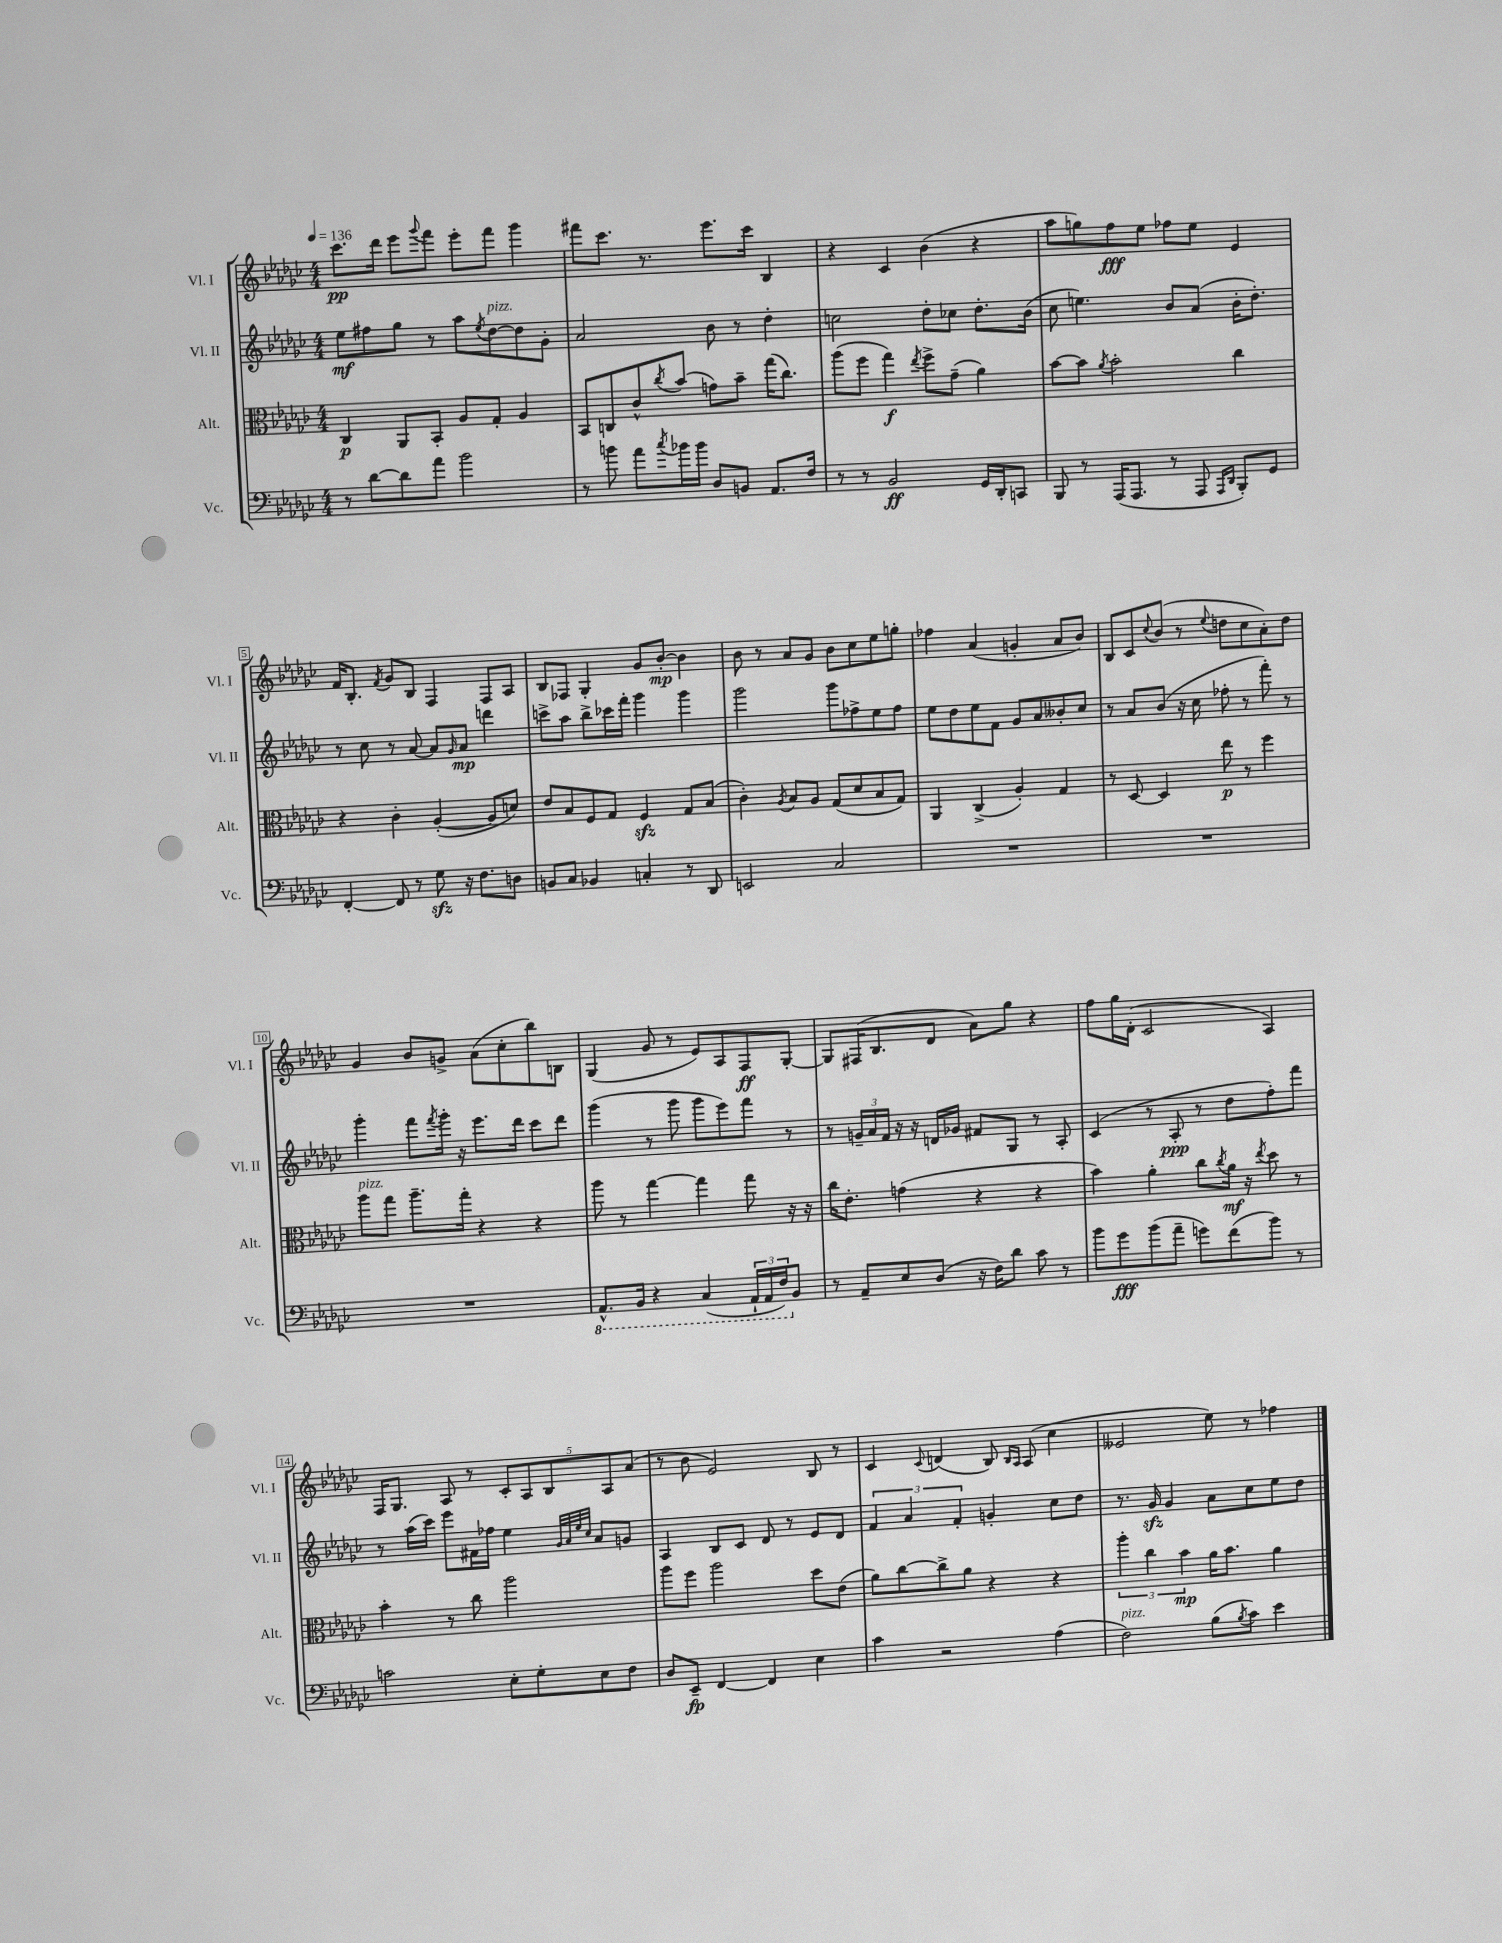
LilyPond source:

<<
\new StaffGroup <<
\new Staff = "s0" \with { instrumentName = "Vl. I" shortInstrumentName = "Vl. I" } {
    \clef treble \key ges \major \numericTimeSignature \time 4/4 \tempo 4 = 136
    ces'''8.\pp des'''16 ees'''8 \appoggiatura { ges'''8 } f'''8 ees'''8-. f'''8 ges'''4 |
    fis'''8 ces'''8. r8. ees'''8. ces'''16 bes4 |
    r4 ces'4 bes'4( r4 |
    aes''8 g''8) f''8\fff ees''8 fes''8 ees''8 ees'4 |
    f'16 bes8.-. \acciaccatura { f'8 } ges'8 bes8 f4 f8 aes8 |
    bes8 fes8 ges4-. ges'8 bes'8~-.\mp bes'4 |
    bes'8 r8 aes'8 ges'8 bes'8 ces''8 ees''8 g''8-. |
    fes''4 aes'4( g'4-. aes'8 bes'8) |
    bes8 ces'8 \appoggiatura { ces''8 } bes'8( r8 \appoggiatura { ees''8 } d''8 ces''8 aes'8-.) d''8 |
    ges'4 bes'8 g'8-> aes'8( ces''8-. bes''8) b8 |
    ges4( ges'8 r8 ees'8) aes8 f8\ff ges8~-. |
    ges8 fis16( bes8. des'8 aes'8) ges''8 r4 |
    f''8 ges''16 des'16-.( ces'2 aes4) |
    f16 ges8. aes8 r8 \tuplet 5/4 { ces'8-. aes8 bes8 aes8 aes'8( } |
    r8 bes'8 ees'2) bes8 r8 |
    ces'4 \appoggiatura { ces'8 } d'4( bes8) \grace { bes16 aes16 } aes8( ces''4 |
    eeses'2 ees''8) r8 fes''4 \bar "|." |
}
\new Staff = "s1" \with { instrumentName = "Vl. II" shortInstrumentName = "Vl. II" } {
    \clef treble \key ges \major \numericTimeSignature \time 4/4
    ees''8\mf fis''8 ges''8 r8 aes''8 \acciaccatura { ees''8 } des''8~^\markup { \italic "pizz." } des''8 ges'8-. |
    aes'2 bes'8 r8 des''4-. |
    c''2 des''8-. ces''8 des''8.-. bes'16( |
    ces''8 e''4.) bes'8 aes'8( bes'16-. des''8.-.) |
    r8 ces''8 r8 aes'8~ aes'8 \grace { ges'16 } aes'8\mp d'''4 |
    c'''8-> aes''8 bes''8-> ces'''16 f'''16-. ges'''4 ges'''4 |
    ges'''2 ges'''8 fes''8-> ees''8 fes''8 |
    ees''8 des''8 ees''8 f'8 ges'8 aes'8 beses'8-. ces''8 |
    r8 aes'8 bes'8( r16 ces''16 fes''8-. r8 f'''8-.) r8 |
    ges'''4-. f'''8 \acciaccatura { f'''8 } ges'''16-. r16 ees'''8. des'''16 ces'''8 des'''8 |
    ges'''4( r8 ges'''8 ges'''8 ees'''8) f'''8 r8 |
    r8 \tuplet 3/2 { g'16-- aes'16 f'16 } r16 r16 d'16 ges'16 fis'8 ges8 r8 aes8-. |
    ces'4( r8 aes8-.\ppp r8 des''8 f''8-.) f'''8 |
    r8 aes''16( ces'''16) ees'''8 fis'16 fes''16 ees''4 \grace { ges'32 aes'32 ees''32 ces''32 } aes'8 g'8 |
    aes4 bes8 ces'8 des'8 r8 ees'8 des'8 |
    \tuplet 3/2 { f'4 aes'4 f'4-. } g'4-. ces''8 des''8 |
    r8. ges'16\sfz ges'4 aes'8 ces''8 ees''8 des''8 \bar "|." |
}
\new Staff = "s2" \with { instrumentName = "Alt." shortInstrumentName = "Alt." } {
    \clef alto \key ges \major \numericTimeSignature \time 4/4
    ces4\p aes,8 bes,8-. aes8 ges8-. aes4 |
    bes,8 c8 ces'8-^ \acciaccatura { ces''8 } bes'8( g'8) bes'8-- ges''16( ces''8.) |
    aes''8( f''8 ges''4\f) \acciaccatura { ees''8 } f''8-> ges'8--( aes'4) |
    bes'8~ bes'8 \acciaccatura { aes'8 } bes'2-. ces''4 |
    r4 ces'4-. aes4~-.( aes8 d'8) |
    ees'8 bes8 f8 ges8 f4\sfz ges8 bes8( |
    ces'4-.) \acciaccatura { aes8 } bes8 aes8 ges8( des'8 bes8 ges8) |
    aes,4 ces4->( aes4-.) ges4 |
    r8 des8~ des4 ees''8\p r8 f''4 |
    aes''8^\markup { \italic "pizz." } ges''8 aes''8.-- ges''16-. r4 r4 |
    aes''8 r8 ges''4~ ges''4 ges''8 r16 r16 |
    ces''16 ees'8.-. g'4( r4 r4 |
    bes'4) aes'4-. ces''8 \acciaccatura { ces''8 } aes'16\mf r16 \acciaccatura { ees''8 } des''8 r8 |
    bes'4-. r8 ces''8 aes''2 |
    aes''8 f''8 aes''2 des''8 ees'8( |
    aes'8) ces''8~ ces''8-> aes'8 r4 r4 |
    \tuplet 3/2 { aes''4-. ces''4 bes'4\mp } aes'16 bes'8. aes'4 \bar "|." |
}
\new Staff = "s3" \with { instrumentName = "Vc." shortInstrumentName = "Vc." } {
    \clef bass \key ges \major \numericTimeSignature \time 4/4
    r8 des'8~ des'8 aes'8 bes'2 |
    r8 b'8 aes'8 \acciaccatura { ces''8 } bes'16 bes'16 des8 b,8 aes,8. f16 |
    r8 r8 bes,2\ff ges,16 des,16-. c,8 |
    bes,,8 r8 aes,,16( aes,,8. r8 aes,,8 \grace { aes,,16 des,16 } bes,,8-.) ges,8 |
    f,4~-. f,8 r8 ges8\sfz r16 f8. d8 |
    b,8 ces8 bes,4 c4-. r8 des,8 |
    e,2 ces2 |
    R1 |
    R1 |
    R1 |
    \ottava #-1 aes,,8.-^ bes,,16 r4 ces,4( \tuplet 3/2 { aes,,16-! aes,,16 f,16) \ottava #0 } bes,8 |
    r8 aes,8-- ees8 des8( r16 f16) des'8 ces'8 r8 |
    bes'8 ges'8\fff bes'8( aes'8-- g'8) f'8( bes'8) r8 |
    c'2 ees8-. ges8-. ees8 f8 |
    des8 ees,8--\fp f,4~ f,4 ees4 |
    ces'4 r2 aes4( |
    f2^\markup { \italic "pizz." }) bes8( \acciaccatura { bes8 } ces'8) ees'4 \bar "|." |
}
>>
>>
\layout { \context { \Score \override BarNumber.stencil = #(make-stencil-boxer 0.1 0.3 ly:text-interface::print) } }
